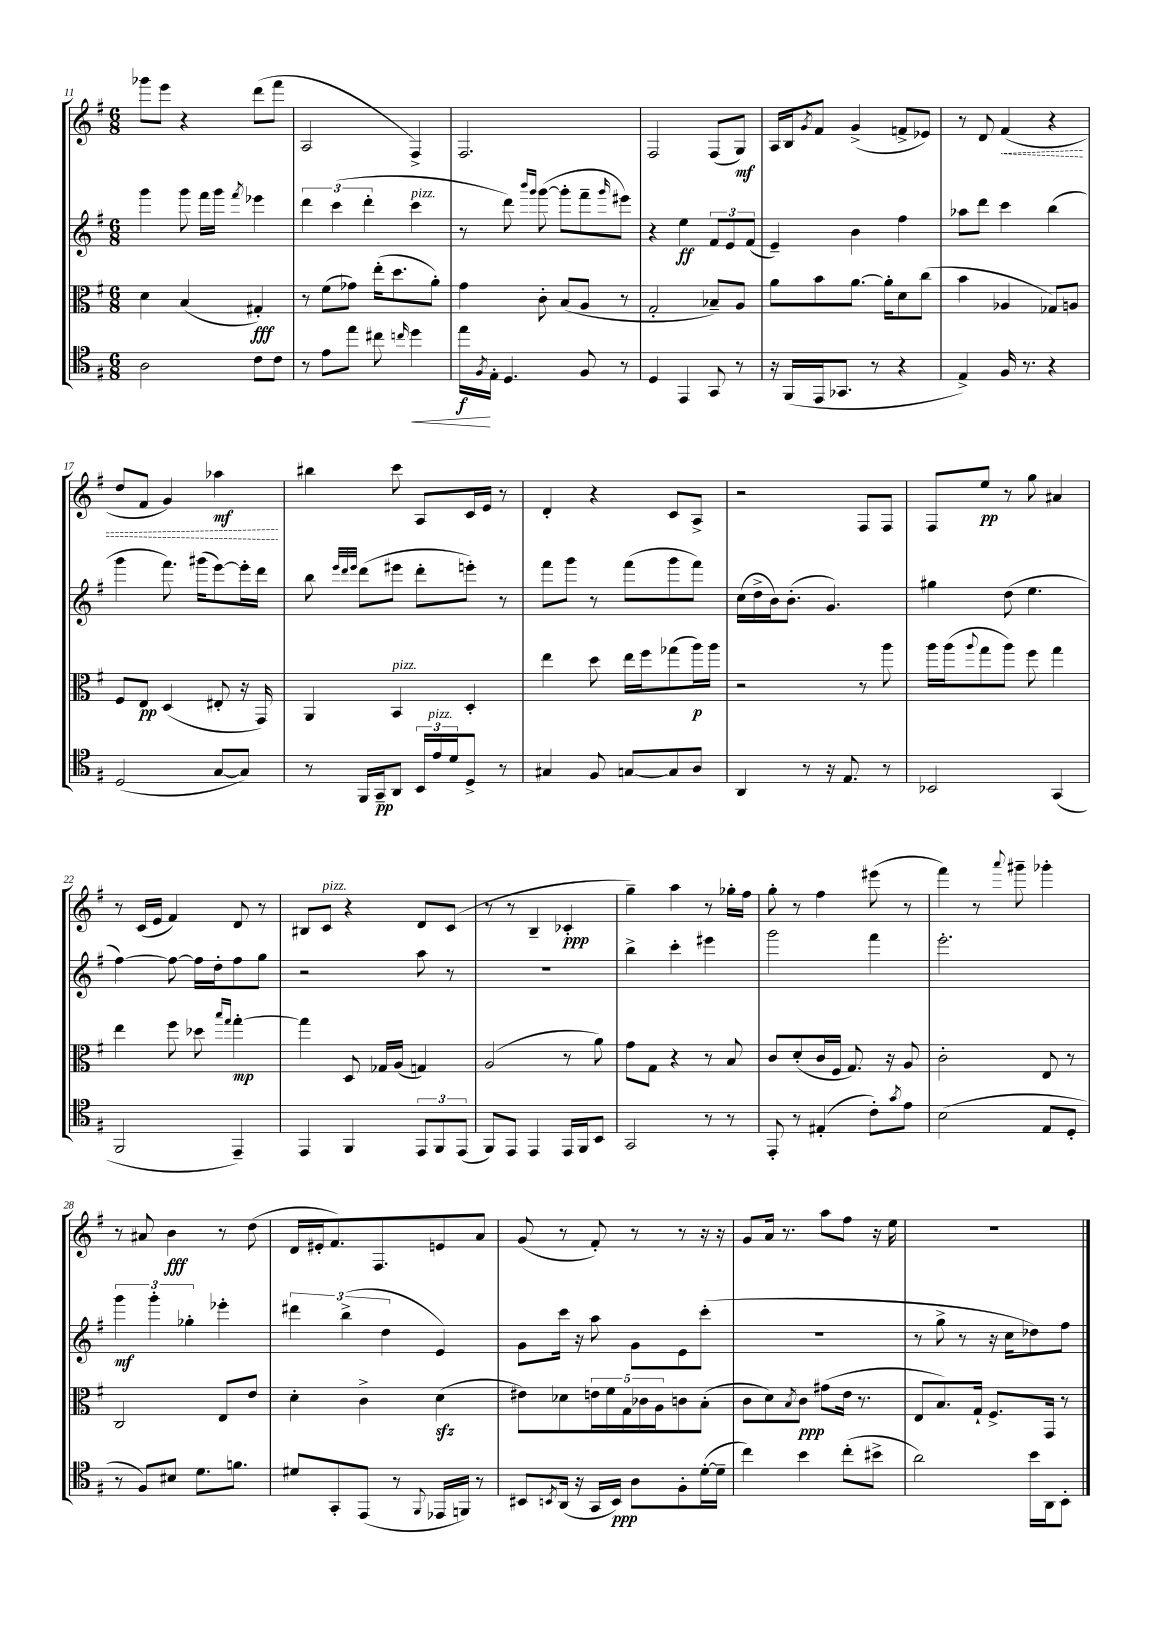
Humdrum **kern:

**kern	**dynam	**kern	**dynam	**kern	**dynam	**kern	**dynam
*part4	*part4	*part3	*part3	*part2	*part2	*part1	*part1
*staff4	*staff4	*staff3	*staff3	*staff2	*staff2	*staff1	*staff1
*clefC4	*	*clefC3	*	*clefG2	*	*clefG2	*
*k[f#]	*	*k[f#]	*	*k[f#]	*	*k[f#]	*
*M6/8	*	*M6/8	*	*M6/8	*	*M6/8	*
=11	=11	=11	=11	=11	=11	=11	=11
2A\	.	4d\	.	4ggg\	.	8ggg-X\L	.
.	.	.	.	.	.	8eee\J	.
.	.	(4B/	.	8ggg\	.	4r	.
.	.	.	.	16fff#\LL	.	.	.
.	.	.	.	16ggg\JJ	.	.	.
.	.	.	.	8qfff#/	.	.	.
8c\L	.	4G#X'/)	fff	4eee-X\	.	(8ddd\L	.
8c\J	.	.	.	.	.	8fff#\J	.
=12	=12	=12	=12	=12	=12	=12	=12
8r	.	8r	.	6ddd\	.	2A/	.
8e\L	.	(8f#\L	.	.	.	.	.
.	.	.	.	(6ccc\	.	.	.
8ee\J	.	8g-X\J)	.	.	.	.	.
.	.	.	.	6ddd'\	.	.	.
8cc#X\	.	(16ee'\KL	.	.	.	.	.
.	.	8.dd\	.	.	.	.	.
16qqccn/	.	.	.	.	.	.	.
!	!	!	!	!LO:TX:a:i:t=pizz.	!	!	!
!	!LO:HP:b	!	!	!	!	!	!
4dd\	<	.	.	4ccc\	.	4F#^/)	.
.	.	8a'\J)	.	.	.	.	.
=13	=13	=13	=13	=13	=13	=13	=13
16ee\LL	f	4g\	.	8r	.	2.F#/	.
8qF#/	.	.	.	.	.	.	.
16E'\JJ	[	.	.	.	.	.	.
4.D/	.	.	.	8ddd\)	.	.	.
.	.	.	.	16qqbbb/LL	.	.	.
.	.	.	.	16qqggg/JJ	.	.	.
.	.	8c'\	.	([8ggg\	.	.	.
.	.	(8B/L	.	8ggg'\L]	.	.	.
8F#/	.	8A/J	.	8fff#~\	.	.	.
.	.	.	.	16qqggg/	.	.	.
8r	.	8r	.	8eee#X\J)	.	.	.
=14	=14	=14	=14	=14	=14	=14	=14
4D/	.	2G'/	.	4r	.	2F#/	.
4EE/	.	.	.	4ee\	ff	.	.
8GG/	.	8B-X~/L)	.	12f#/L	.	(8F#/L	.
.	.	.	.	12e/	.	.	.
8r	.	8A/J	.	.	.	8G/J)	mf
.	.	.	.	(12f#/J	.	.	.
=15	=15	=15	=15	=15	=15	=15	=15
16r	.	8a\L	.	4e~/)	.	16A/LL	.
(16FF#/LL	.	.	.	.	.	16B/J	.
.	.	.	.	.	.	8qg/	.
16EE/J	.	8b\	.	.	.	8f#/J	.
8.GG-X/J	.	.	.	.	.	.	.
.	.	[8.a\J	.	4b\	.	(4g^/	.
8r	.	.	.	.	.	.	.
.	.	16a'\KL]	.	.	.	.	.
4r	.	8d\	.	4ff#\	.	8fn^/L	.
.	.	(8cc\J	.	.	.	8e-X/J)	.
=16	=16	=16	=16	=16	=16	=16	=16
4E^/)	.	4b\	.	8aa-X\L	.	8r	.
.	.	.	.	8ddd\J	.	8d/	.
!	!	!	!	!	!	!	!LO:HP:b
16F#/	.	4A-X/	.	4ccc\	.	(4f#/	<
8.r	.	.	.	.	.	.	.
4r	.	8G-X/L)	.	(4bb\	.	4r	.
.	.	8An/J	.	.	.	.	.
!!LO:LB:g=z
=17	=17	=17	=17	=17	=17	=17	=17
(2D/	.	8F#/L	.	4ggg\	.	8dd/L	.
.	.	8E/J	pp	.	.	8f#/J	.
.	.	(4D/	.	8.fff#\)	.	4g/)	.
.	.	.	.	(16ggg#X\KL	.	.	.
[8G/L	.	8E#X'/	.	[8eee\)	.	4aa-X\	mf
8G/J])	.	16r	.	16eee'\L]	.	.	.
.	.	16GG/)	.	16ddd\JJ	.	.	.
.	.	.	.	.	.	.	[
=18	=18	=18	=18	=18	=18	=18	=18
8r	.	4AA/	.	8bb\	.	4bb#X\	.
.	.	.	.	32qqeee/LLL	.	.	.
.	.	.	.	32qqddd/	.	.	.
.	.	.	.	32qqeee/JJJ	.	.	.
16FF#/LL	.	.	.	(8ddd\L	.	.	.
16GG~/J	pp	.	.	.	.	.	.
!	!	!LO:TX:a:i:t=pizz.	!	!	!	!	!
8AA/J	.	4BB/	.	8eee#X\J	.	8ccc\	.
24BB/LL	.	.	.	8ddd'\L	.	8A/L	.
!LO:TX:a:i:t=pizz.	!	!	!	!	!	!	!
24e/	.	.	.	.	.	.	.
24d/J	.	.	.	.	.	.	.
8D^/J	.	4D'/	.	8eeen'\J)	.	16c/L	.
.	.	.	.	.	.	16e/JJ	.
8r	.	.	.	8r	.	8r	.
=19	=19	=19	=19	=19	=19	=19	=19
4G#X/	.	4ee\	.	8fff#\L	.	4d'/	.
.	.	.	.	8ggg\J	.	.	.
8F#/	.	8dd\	.	8r	.	4r	.
[8Gn/L	.	16ee\LL	.	(8fff#\L	.	.	.
.	.	16ff#\J	.	.	.	.	.
8G/]	.	(8gg-X\	.	8ggg\	.	8c/L	.
8A/J	.	16aa\L)	p	8fff#\J)	.	8A^/J	.
.	.	16aa\JJ	.	.	.	.	.
=20	=20	=20	=20	=20	=20	=20	=20
4AA/	.	2r	.	(16cc\LL	.	2r	.
.	.	.	.	16dd^\	.	.	.
.	.	.	.	16b\J)	.	.	.
.	.	.	.	(8.b'\J	.	.	.
8r	.	.	.	.	.	.	.
16r	.	.	.	4.g/)	.	.	.
8.E/	.	.	.	.	.	.	.
.	.	8r	.	.	.	8F#/L	.
8r	.	8aa\	.	.	.	8F#/J	.
=21	=21	=21	=21	=21	=21	=21	=21
2BB-X/	.	16aa\LL	.	4gg#X\	.	8F#/L	.
.	.	(16aa\J	.	.	.	.	.
.	.	8qqaa/	.	.	.	.	.
.	.	8gg\	.	.	.	8ee/J	pp
.	.	8aa\J)	.	(8dd\	.	8r	.
.	.	8ff#\	.	4.ee\	.	8gg\	.
(4GG/	.	4gg\	.	.	.	4a#X/	.
!!LO:LB:g=z
=22	=22	=22	=22	=22	=22	=22	=22
2FF#/	.	4ee\	.	[4ff#\)	.	8r	.
.	.	.	.	.	.	(16c/LL	.
.	.	.	.	.	.	16e/JJ	.
.	.	8ff#\	.	8ff#\_	.	4f#/)	.
.	.	8dd-X\	.	16ff#\LL]	.	.	.
.	.	.	.	16dd'\J	.	.	.
.	.	16qqbb/LL	.	.	.	.	.
.	.	16qqgg/JJ	.	.	.	.	.
4EE~/)	.	[4gg'\	mp	8ff#\	.	8d/	.
.	.	.	.	8gg\J	.	8r	.
=23	=23	=23	=23	=23	=23	=23	=23
4EE/	.	4gg\]	.	2r	.	8B#X/L	.
!	!	!	!	!	!	!LO:TX:a:i:t=pizz.	!
.	.	.	.	.	.	8c/J	.
4FF#/	.	8D/	.	.	.	4r	.
.	.	16G-X/LL	.	.	.	.	.
.	.	(16A/JJ	.	.	.	.	.
12EE/L	.	4Gn/)	.	8aa\	.	8d/L	.
12FF#/	.	.	.	.	.	.	.
.	.	.	.	8r	.	(8c/J	.
(12EE/J	.	.	.	.	.	.	.
=24	=24	=24	=24	=24	=24	=24	=24
8FF#/L)	.	(2A/	.	2.r	.	8r	.
8EE/J	.	.	.	.	.	8r	.
4EE/	.	.	.	.	.	4B~/	.
16EE/LL	.	8r	.	.	.	4c-X'/	ppp
16FF#/J	.	.	.	.	.	.	.
8BB/J	.	8a\)	.	.	.	.	.
=25	=25	=25	=25	=25	=25	=25	=25
2GG/	.	8g\L	.	4bb^\	.	4gg~\)	.
.	.	8G\J	.	.	.	.	.
.	.	4r	.	4ccc'\	.	4aa\	.
8r	.	8r	.	4eee#X\	.	8r	.
8r	.	8B/	.	.	.	16gg-X'\LL	.
.	.	.	.	.	.	16ff#\JJ	.
=26	=26	=26	=26	=26	=26	=26	=26
8EE'/	.	8c/L	.	2ggg\	.	8gg'\	.
8r	.	(8d'/	.	.	.	8r	.
(4E#X'/	.	16c/L	.	.	.	4ff#\	.
.	.	16F#/JJ	.	.	.	.	.
.	.	8.G/)	.	.	.	.	.
8c'\L)	.	.	.	4fff#\	.	(8eee#X\	.
.	.	16r	.	.	.	.	.
8qg/	.	.	.	.	.	.	.
8e\J	.	8A/	.	.	.	8r	.
=27	=27	=27	=27	=27	=27	=27	=27
(2B\	.	2c'\	.	2.eee'\	.	4fff#\)	.
.	.	.	.	.	.	8r	.
.	.	.	.	.	.	8qqaaa/	.
.	.	.	.	.	.	8ggg#X~\	.
8E/L	.	8E/	.	.	.	4ggg-X'\	.
8D'/J	.	8r	.	.	.	.	.
!!LO:LB:g=z
=28	=28	=28	=28	=28	=28	=28	=28
8r	.	2C/	.	6ggg\	mf	8r	.
8F#/L)	.	.	.	.	.	8a#X/	.
.	.	.	.	6ggg'\	.	.	.
8B#X/J	.	.	.	.	.	4b\	fff
.	.	.	.	6gg-X'\	.	.	.
8.d\L	.	.	.	.	.	.	.
.	.	8E/L	.	4eee-X'\	.	8r	.
8.fn\J	.	.	.	.	.	.	.
.	.	8e/J	.	.	.	(8dd\	.
=29	=29	=29	=29	=29	=29	=29	=29
8d#X/L	.	4d'\	.	6ddd#X\	.	16d/LL	.
.	.	.	.	.	.	16e#X'/J	.
8GG'/	.	.	.	.	.	8.f#/)	.
.	.	.	.	(6bb^\	.	.	.
(8EE/J	.	4c^\	.	.	.	.	.
.	.	.	.	.	.	8.F#/	.
.	.	.	.	6dd\	.	.	.
8r	.	.	.	.	.	.	.
8qqFF#/	.	.	.	.	.	.	.
16EE-X/LL	.	(4dzz\	.	4e/)	.	8en/	.
16FFn/JJ)	.	.	.	.	.	.	.
8r	.	.	.	.	.	8a/J	.
=30	=30	=30	=30	=30	=30	=30	=30
8BB#X/L	.	8e#X\L)	.	8g\L	.	(8g/	.
8qBBn/	.	.	.	.	.	.	.
(16AA/Jk	.	8d-X\	.	16ccc\Jk	.	8r	.
16r	.	.	.	16r	.	.	.
16GG/LL	.	20en\L	.	8aa\	.	8f#'/)	.
.	.	20f#\	.	.	.	.	.
16BB/JJ)	ppp	.	.	.	.	.	.
.	.	20G\	.	.	.	.	.
8A\L	.	.	.	8g\L	.	8r	.
.	.	20c-X\	.	.	.	.	.
.	.	20A\J	.	.	.	.	.
8F#'\	.	8cn\	.	8e\	.	8r	.
([16d'\L	.	(8B'\J	.	(8ccc'\J	.	16r	.
16d~\JJ]	.	.	.	.	.	16r	.
=31	=31	=31	=31	=31	=31	=31	=31
4cc\)	.	8c\L	.	2.r	.	8g/L	.
.	.	8d\)	.	.	.	16a/Jk	.
.	.	.	.	.	.	8.r	.
.	.	8qB/	.	.	.	.	.
4b\	.	8c\J	ppp	.	.	.	.
.	.	(8g#X\L	.	.	.	8aa\L	.
(8cc'\L	.	16e\Jk	.	.	.	8ff#\J	.
.	.	8.r	.	.	.	.	.
8b#X^\J	.	.	.	.	.	16r	.
.	.	.	.	.	.	16ee\	.
=32	=32	=32	=32	=32	=32	=32	=32
2a\)	.	8E/L	.	8r	.	2.r	.
.	.	8.B/)	.	8gg^\	.	.	.
.	.	.	.	8r	.	.	.
.	.	16G`/Jk	.	.	.	.	.
.	.	8.F#^/L	.	16r	.	.	.
.	.	.	.	16cc\KL	.	.	.
16b\LL	.	.	.	8dd-X\)	.	.	.
16AA\J	.	16GG/Jk	.	.	.	.	.
8BB'\J	.	8r	.	8ff#\J	.	.	.
==	==	==	==	==	==	==	==
*-	*-	*-	*-	*-	*-	*-	*-
